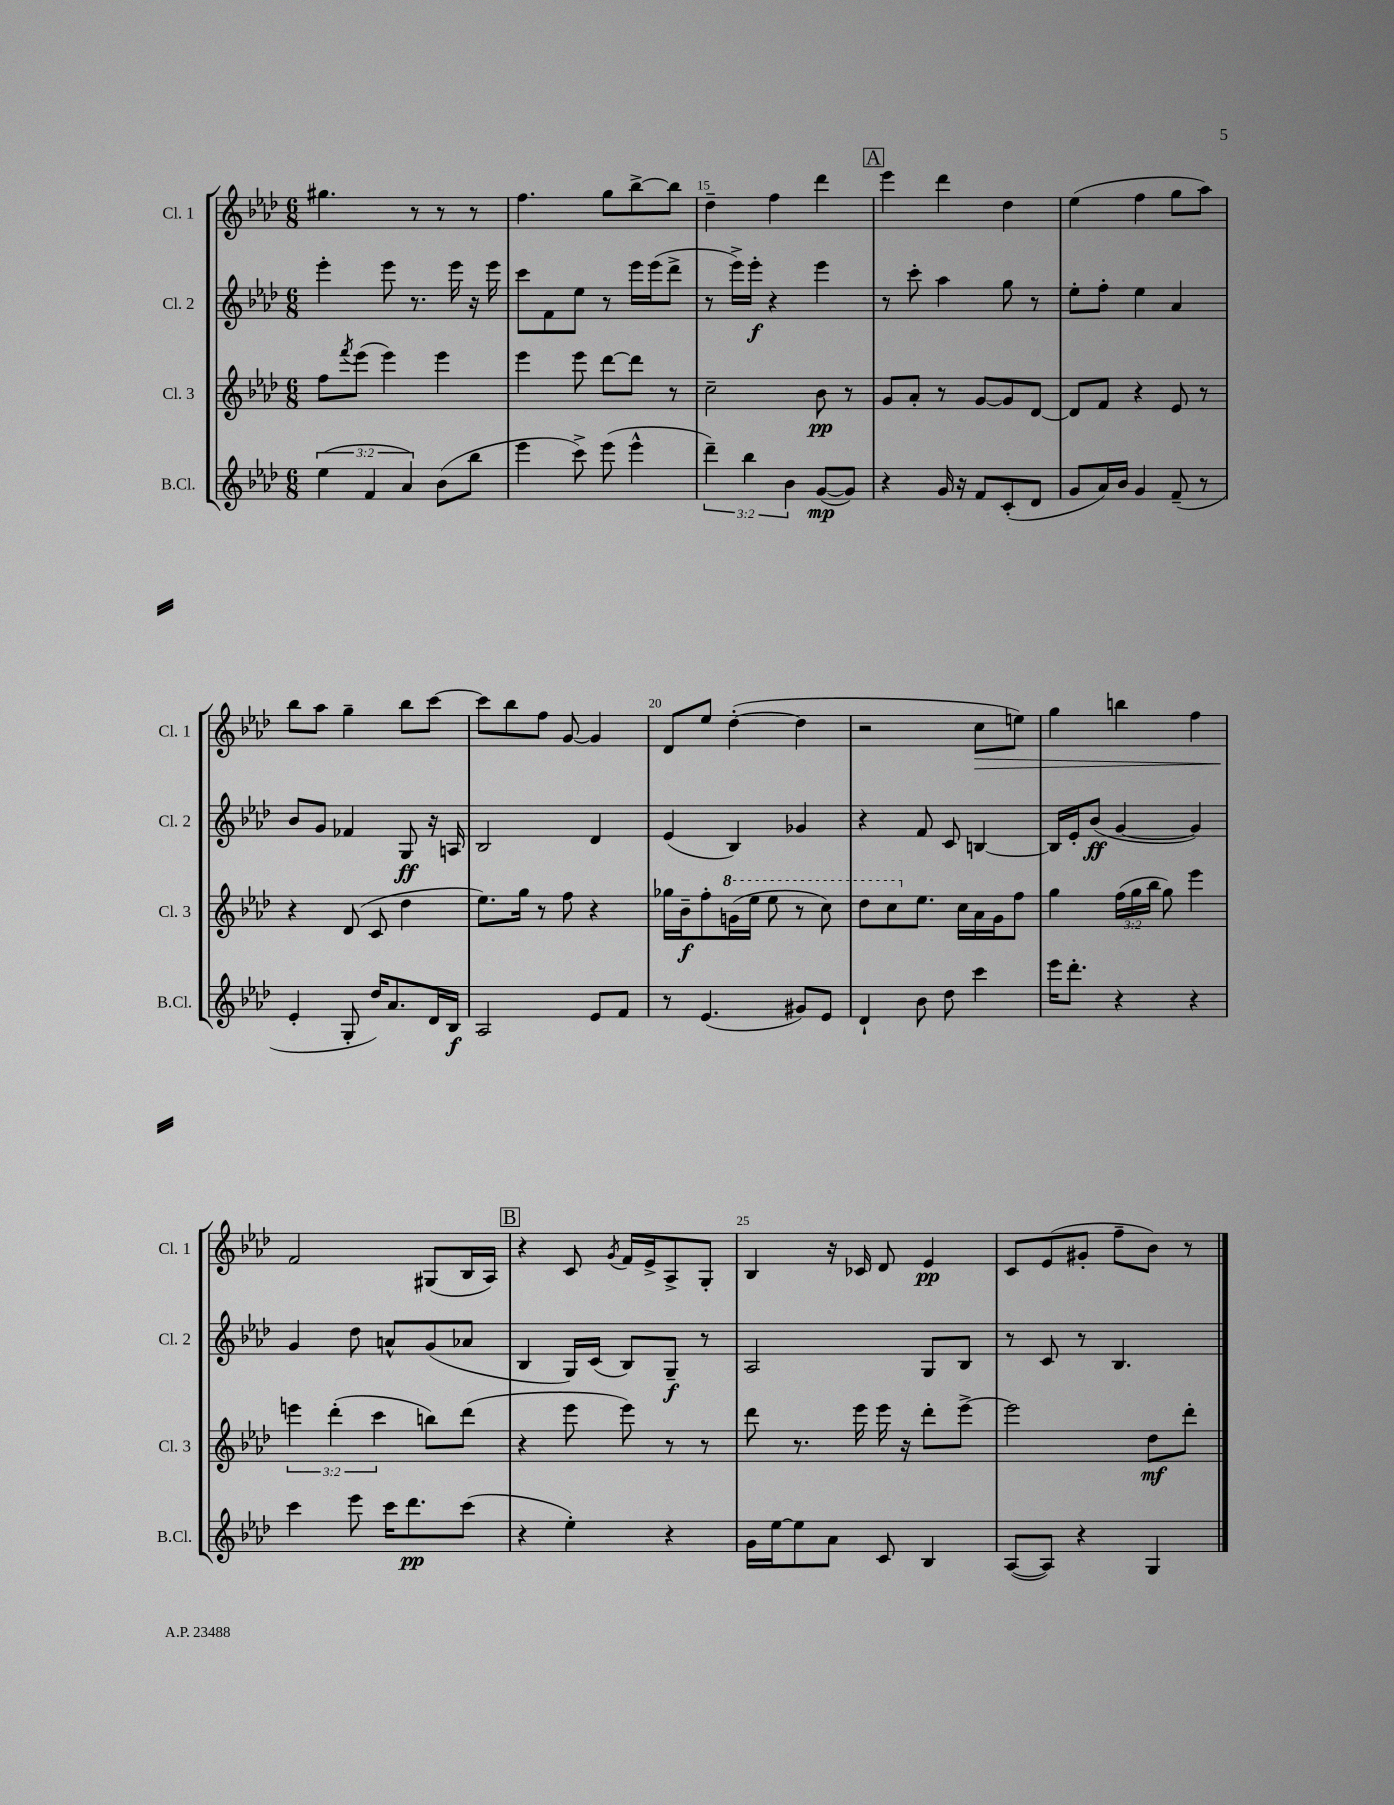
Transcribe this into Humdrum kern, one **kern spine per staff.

**kern	**kern	**kern	**kern
*staff4	*staff3	*staff2	*staff1
*clefG2	*clefG2	*clefG2	*clefG2
*k[b-e-a-d-]	*k[b-e-a-d-]	*k[b-e-a-d-]	*k[b-e-a-d-]
*M6/8	*M6/8	*M6/8	*M6/8
(6ee-	8ff	4eee-'	4.gg#
.	8qfff	.	.
.	(8eee-	.	.
6f	.	.	.
.	4eee-)	8eee-	.
6a-)	.	.	.
.	.	8.r	8r
(8b-	4eee-	.	8r
.	.	16eee-	.
8bb-	.	16r	8r
.	.	16eee-	.
=	=	=	=
4eee-	4eee-	8ccc	4.ff
.	.	8f	.
8ccc^)	8eee-	8ee-	.
(8eee-	[8ddd-	8r	8gg
4eee-^^	8ddd-]	16eee-	[8bb-^
.	.	(16eee-	.
.	8r	8ddd-^	8bb-]
=	=	=	=
6ddd-~)	2cc~	8r	4dd-~
.	.	16eee-^)	.
6bb-	.	.	.
.	.	16eee-'	.
.	.	4r	4ff
6b-	.	.	.
([8g	8b-	4eee-	4ddd-
8g])	8r	.	.
=	=	=	=
4r	8g	8r	4eee-
.	8a-'	8ccc'	.
16g	8r	4aa-	4ddd-
16r	.	.	.
8f	[8g	.	.
(8c'	8g]	8gg	4dd-
8d-	[8d-	8r	.
=	=	=	=
8g	8d-]	8ee-'	(4ee-
16a-)	8f	8ff'	.
16b-	.	.	.
4g	4r	4ee-	4ff
(8f~	8e-	4a-	8gg
8r	8r	.	8aa-)
=	=	=	=
4e-'	4r	8b-	8bb-
.	.	8g	8aa-
8G'	(8d-	4f-	4gg~
16dd-)	8c	.	.
8.a-	.	.	.
.	4dd-	8G	8bb-
16d-	.	16r	[8ccc
16B-	.	16A	.
=	=	=	=
2A-	8.ee-)	2B-	8ccc]
.	.	.	8bb-
.	16gg	.	.
.	8r	.	8ff
.	8ff	.	[8g
8e-	4r	4d-	4g]
8f	.	.	.
=	=	=	=
8r	16gg-	(4e-	8d-
.	16b-~	.	.
(4.e-	8ff'	.	8ee-
.	(16gg	4B-)	([4dd-'
.	16eee-	.	.
.	8eee-	.	.
8g#)	8r	4g-	4dd-]
8e-	8ccc)	.	.
=	=	=	=
4d-`	8ddd-	4r	2r
.	8ccc	.	.
8b-	8.ee-	8f	.
8dd-	.	8c	.
.	16cc	.	.
4ccc	16a-	[4B	8cc
.	16g	.	.
.	8ff	.	8ee)
=	=	=	=
16eee-	4gg	16B]	4gg
8.ddd-'	.	16e-'	.
.	.	(8b-	.
4r	(24ff	[4g	4bb
.	24gg	.	.
.	24bb-	.	.
.	8gg)	.	.
4r	4eee-	4g])	4ff
=	=	=	=
4ccc	6eee	4g	2f
.	(6ddd-'	.	.
8eee-	.	8dd-	.
.	6ccc	.	.
16ccc	.	8a^^	.
8.ddd-	.	.	.
.	8bb)	(8g	(8G#
(8ccc	(8ddd-	8a-	16B-
.	.	.	16A-)
=	=	=	=
4r	4r	4B-	4r
4ee-')	8eee-	16G)	8c
.	.	(16c	.
.	.	.	8qg
.	8eee-)	8B-)	16f
.	.	.	16e-^
4r	8r	8G~	8A-^
.	8r	8r	8G'
=	=	=	=
16g	8ddd-	2A-	4B-
[16ee-	.	.	.
8ee-]	8.r	.	.
8a-	.	.	16r
.	16eee-	.	16c-
8c	16eee-	.	8d-
.	16r	.	.
4B-	8ddd-'	8G	4e-
.	[8eee-^	8B-	.
=	=	=	=
([8A-	2eee-]	8r	8c
8A-])	.	8c	(8e-
4r	.	8r	8g#'
.	.	4.B-	8ff~
4G	8dd-	.	8b-)
.	8ddd-'	.	8r
==	==	==	==
*-	*-	*-	*-
